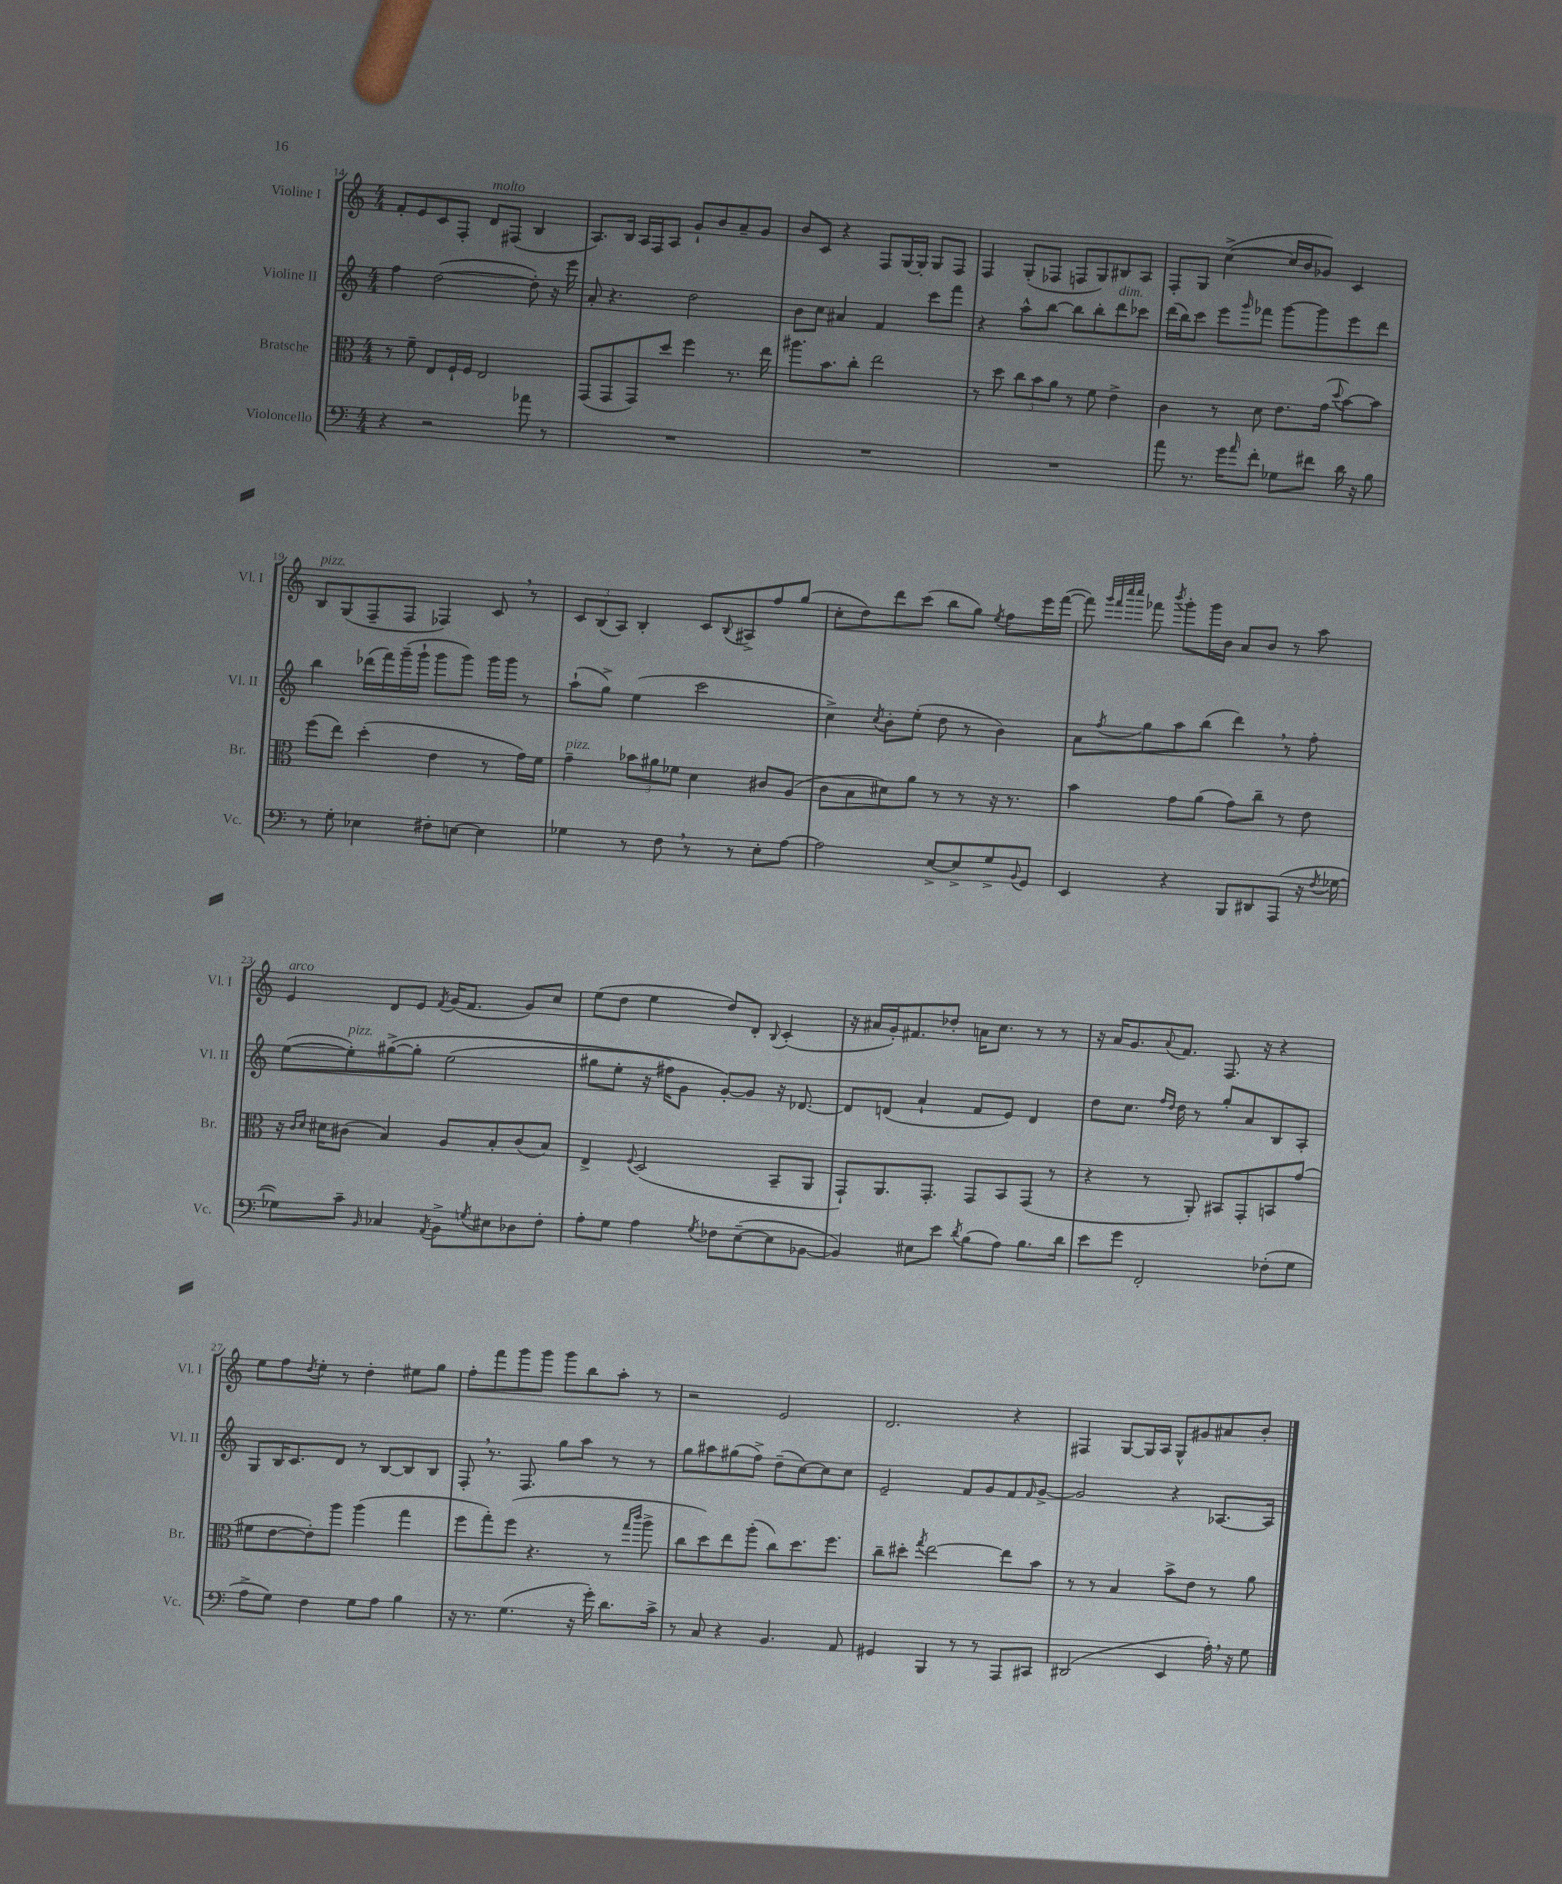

**kern	**kern	**kern	**kern
*staff4	*staff3	*staff2	*staff1
*clefF4	*clefC3	*clefG2	*clefG2
*k[]	*k[]	*k[]	*k[]
*M4/4	*M4/4	*M4/4	*M4/4
4r	8r	4ff	8f'
.	8f~	.	8e
2r	8E	([2dd	8c
.	16F`	.	8F'
.	16F	.	.
.	2E	.	8d
.	.	.	(8F#
8a-	.	8dd'])	4B
8r	.	16r	.
.	.	16eee	.
=	=	=	=
1r	(8GG	8a'	8.A)
.	8GG	4.r	.
.	.	.	16B
.	8GG)	.	16A
.	.	.	16F
.	8dd	.	8A
.	4ff	2dd	8g`
.	.	.	8b
.	8.r	.	8a~
.	.	.	8g
.	16ee	.	.
=	=	=	=
1r	8.aa#	8b	8b
.	.	8cc	8c
.	8.b	.	.
.	.	4a#	4r
.	8cc'	.	.
.	2ee	4f	8F
.	.	.	[16G
.	.	.	16G']
.	.	8ccc	8G
.	.	8fff	8F
=	=	=	=
1r	8r	4r	4F
.	8dd	.	.
.	12cc	8aa^^	(8G'
.	12b	.	.
.	.	[8bb	8F-
.	12a	.	.
.	8r	8bb]	8F
.	8f	8bb'	8G)
.	4e^	8ddd	8B#
.	.	8ccc-	8A
=	=	=	=
8a	4c	(16ddd	8F'
.	.	16bb)	.
8.r	.	8ccc	8G
.	8r	8eee	([4cc^
16g	.	.	.
16qqa	.	16qqggg	.
8f'	8d	8fff-	.
8G-	8.e	[8ggg	16cc]
.	.	.	16b
8f#	.	8ggg]	8g-)
.	(16g	.	.
.	8qqdd	.	.
16d	[8b)	8eee	4c
16r	.	.	.
8B	8b]	8ddd	.
=	=	=	=
8r	(8ff	4bb	8B
8G'	8ee)	.	(8G
4E-	(4dd'	(16ddd-	8F~
.	.	16fff)	.
.	.	(16ggg~	8F
.	.	16ggg`	.
8F#'	4e	8ggg	4F-)
[8E	.	8ggg)	.
4E]	8r	16ggg	8c
.	.	16ggg	.
.	16g)	8r	8r
.	16f	.	.
=	=	=	=
4G-	4g~	(8aa`	12c
.	.	.	(12B
.	.	8gg^)	.
.	.	.	12A)
8r	12b-	(4ee	4B'
.	12a#	.	.
8F	.	.	.
.	12f-	.	.
8r	4d	2ccc	8c
.	.	.	8qqB
8r	.	.	8A#^
8E'	8c#	.	8ff
[8A	(8A	.	(8gg
=	=	=	=
2A]	8c	4cc^)	8cc'
.	8B	.	8dd)
.	.	8qcc	.
.	8d#)	8b'	8ddd
.	8a	(8ee'	(8ccc
[8E^	8r	8dd	8bb
8E^]	8r	8r	8gg)
.	.	.	8qee
8G^	16r	4b)	8ff
.	8.r	.	.
8qqBB	.	.	.
8GG	.	.	16eee
.	.	.	([16fff
=	=	=	=
4EE	4b	8a	8fff])
.	.	.	32qqggg
.	.	.	32qqfff
.	.	.	32qqcccc
.	.	8qff	32qqcccc
.	.	8gg	8fff-
.	.	.	8qbbb
4r	8g	8aa	8ggg'
.	(8a	(8bb	16ggg
.	.	.	16b
8BBB	8g)	4ddd)	8a
8DD#	8cc~	.	8b
(8AAA	8r	8r	8r
16r	8e	8ff'	8aa
8qF	.	.	.
[16G-	.	.	.
=	=	=	=
8G-])	16r	([8ee	4e
.	16qqc	.	.
.	16qqd	.	.
.	16d#	.	.
8c~	(8c#	8ee'])	.
16qqBB	.	.	.
4C-	4B)	&([8gg#^	8d
.	.	8gg#']	8e
8qAA	.	.	8qf
8BB^	8A	(2ee	(16g
.	.	.	8.f
8qG	.	.	.
8E#	8B'	.	.
8D-	(8c#	.	8g)
8F'	8B)	.	8cc
=	=	=	=
8A'	4E^	8gg#	(8ee
8G	.	8ee'	8dd
.	8qqF	.	.
4A	(2D	16r	4ee
.	.	16ff#)	.
.	.	8g	.
8qG	.	.	.
8F-	.	[8g'&)	8dd)
([8E~	.	8g]	8d'
.	.	.	8qqB
8E]	8BB~	16r	(4c'
.	.	[8.d-	.
[8BB-	8AA	.	.
=	=	=	=
4BB-])	8GG`)	8d-]	16r
.	.	.	16a#
.	8.AA	(8d	16g')
.	.	.	8.f#
8E#	.	4a`	.
.	8.GG'	.	.
8e	.	.	8dd-'
8qd	.	.	.
(8B	8GG	8f	16a
.	.	.	8.cc
8A)	8BB	8e)	.
8.B	(8GG	4d	8r
.	8r	.	8r
16d	.	.	.
=	=	=	=
8e	4r	8dd	16r
.	.	.	16a
8g	.	8.cc	8.g
2FF'	8r	.	.
.	.	16qqff	.
.	.	16qqdd	8qqa
.	.	16dd	8.f
.	8AA')	8r	.
.	8BB#	8gg'	8.F
.	8GG'	8a	.
.	.	.	16r
(8F-'	8BB	8B	4r
8G	(8g	8A'	.
=	=	=	=
8A^	8f#	8G	8ee
8G)	[8e	16B	8ff
.	.	8.c	.
.	.	.	8qdd
4F	8e'])	.	8ee'
.	8aa	8d	8r
8G	(4aa	8r	4dd'
8A	.	[8B	.
4B	4gg	8B]	8ee#
.	.	8B	8gg
=	=	=	=
16r	8ff	8F'	8ff'
8.r	.	.	.
.	8gg')	8.r	8fff
(4.G	(8ff	.	8ggg
.	.	8.F	.
.	4.r	.	8ggg
.	.	8gg	8ggg
16r	.	8aa	8bb
16g')	.	.	.
8.d	8r	8r	8aa'
.	16qqgg	.	.
.	16qqccc	.	.
.	8aa^	8r	8r
16c^	.	.	.
=	=	=	=
8r	8cc	8gg	2r
8C	8dd)	8aa#	.
4r	8ee	(8gg#	.
.	(8aa'	8ff^)	.
4.BB	8cc)	(8dd~	2e
.	8.dd	[8cc)	.
.	.	8cc]	.
.	8.ff	.	.
8AA	.	8cc	.
=	=	=	=
4GG#	8cc~	2e~	2.d
.	8dd#'	.	.
.	8qgg	.	.
4BBB	[2ee	.	.
8r	.	8f	.
8r	.	8g	.
8AAA	8ee]	8f	4r
.	.	16qqf	.
8CC#	8b	[8g^	.
=	=	=	=
(2DD#	8r	2g]	4F#
.	8r	.	.
.	4B	.	[8G
.	.	.	16G]
.	.	.	16A
4EE	8b^	4r	8G^^
.	8e	.	8g#
16A')	8r	[8.A-	8a#
16r	.	.	.
8G	8a	.	8b'
.	.	16A-]	.
==	==	==	==
*-	*-	*-	*-
